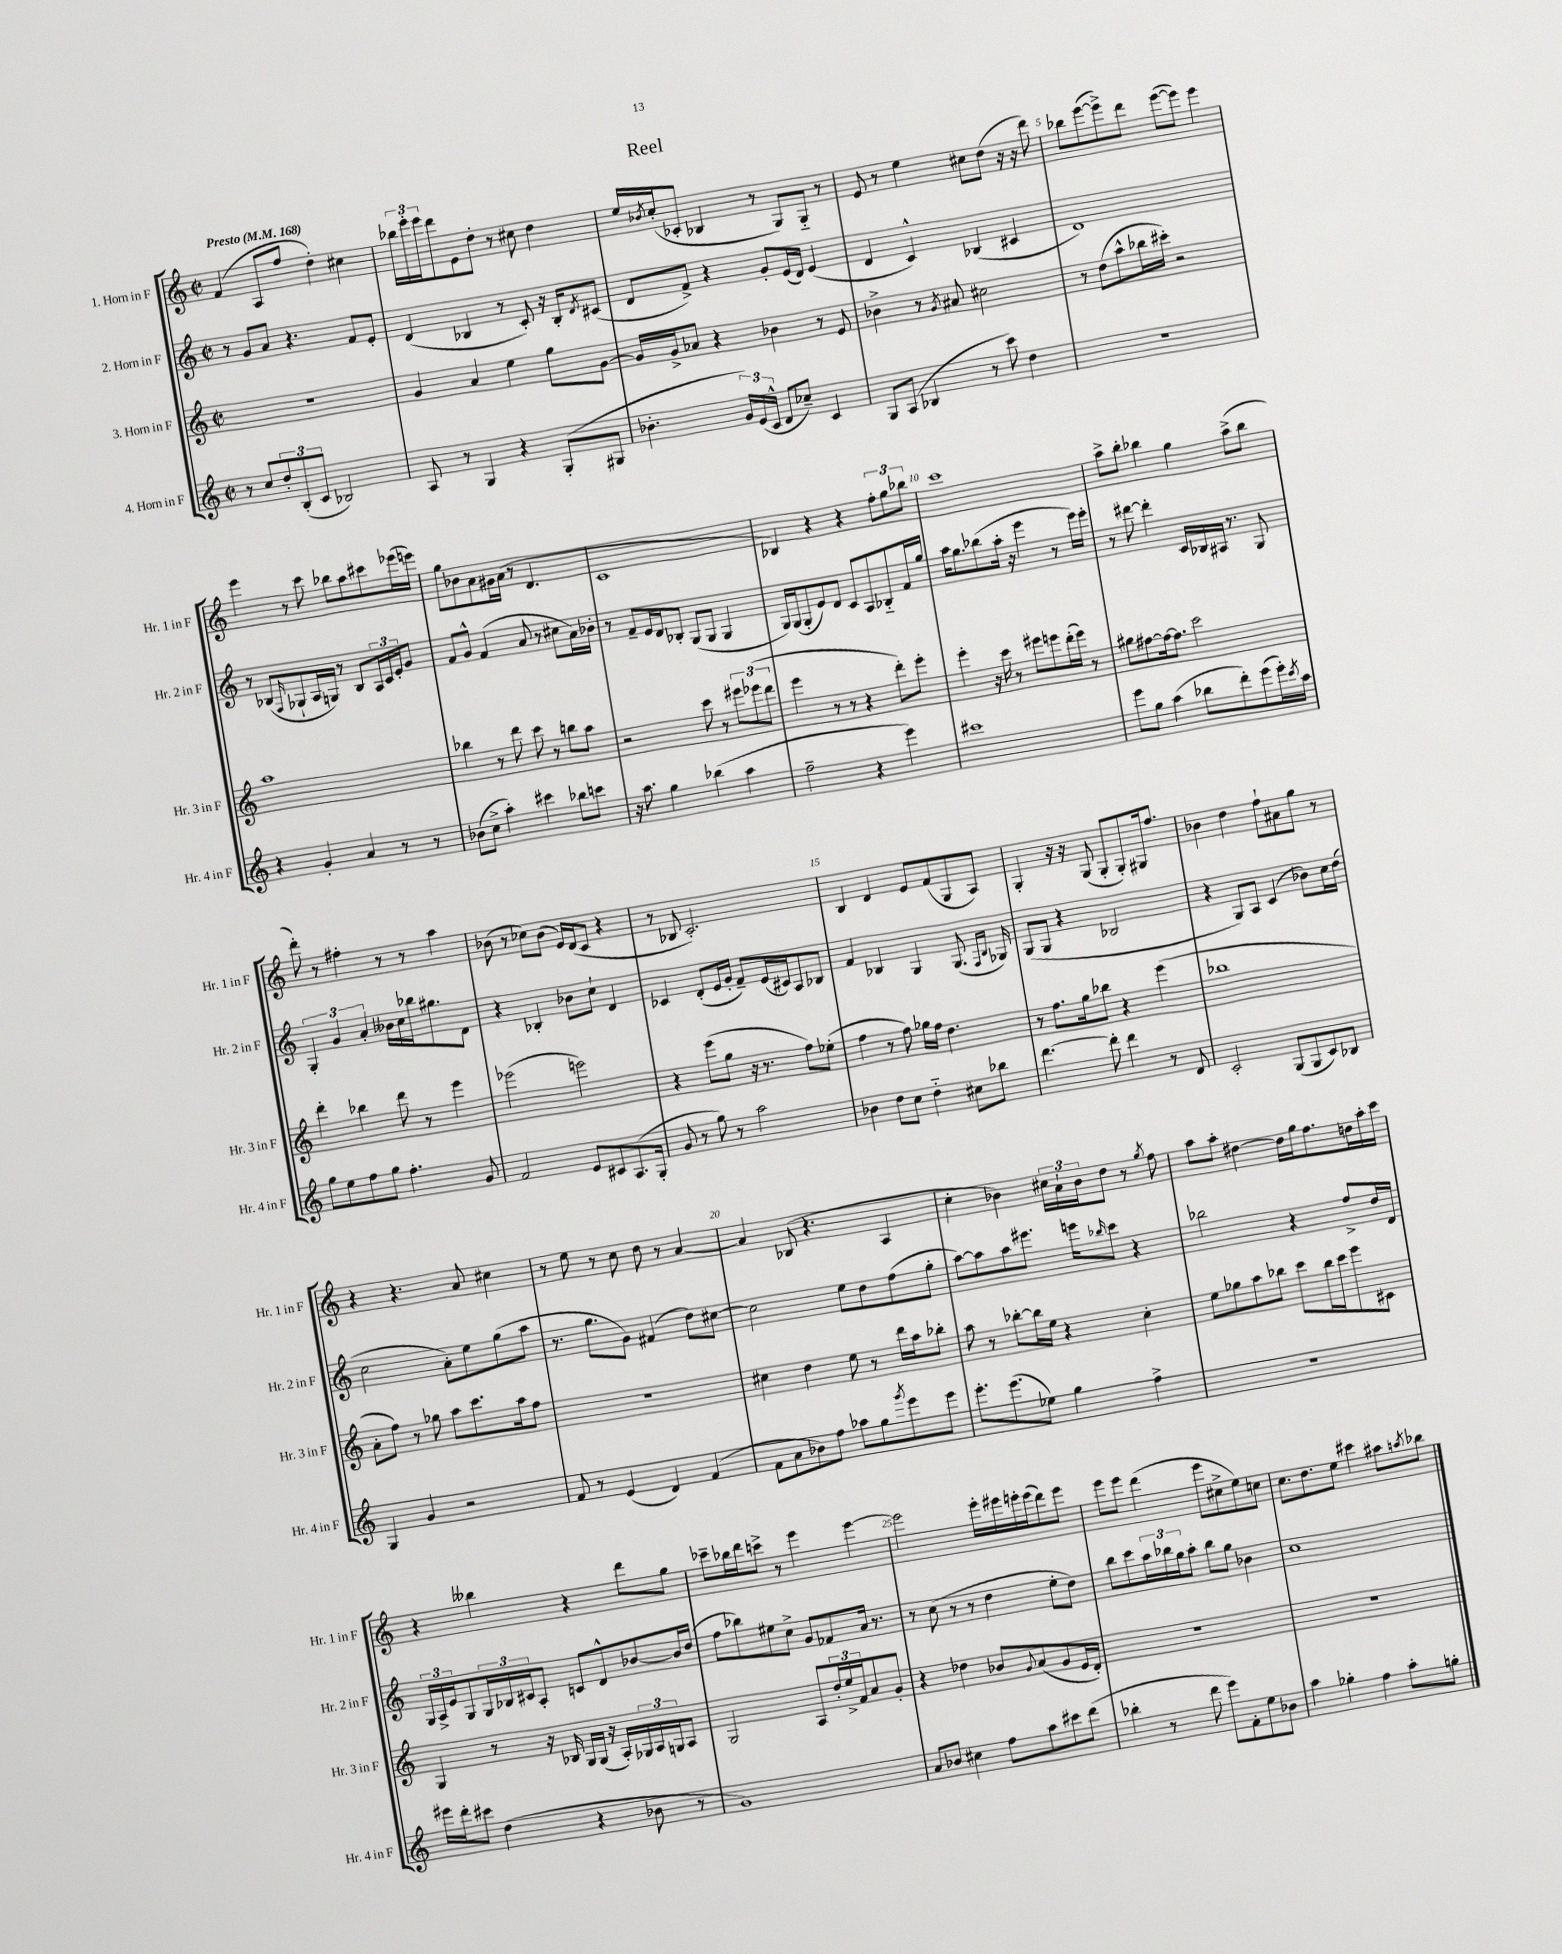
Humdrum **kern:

**kern	**kern	**kern	**kern
*staff4	*staff3	*staff2	*staff1
*clefG2	*clefG2	*clefG2	*clefG2
*k[]	*k[]	*k[]	*k[]
*M2/2	*M2/2	*M2/2	*M2/2
*met(c|)	*met(c|)	*met(c|)	*met(c|)
*MM168	*MM168	*MM168	*MM168
8r	1r	8r	(4f/
8cc/L	.	8g/L	.
12dd'/	.	8a/J	8A/L
(12B'/	.	.	.
.	.	4.r	8ff/J
12c/J	.	.	.
2B-/)	.	.	4dd'\)
.	.	8f/L	4cc#\
.	.	8e'/J	.
=	=	=	=
8A/	4g/	(4d/	24bb-\LL
.	.	.	24eee'\
.	.	.	24eee\J
8r	.	.	8ddd\
4G/	4a/	4B-/	8e\
.	.	.	8dd'\J
4r	4ee\	8r	8r
.	.	8c'/)	8cc#\
(8G'/L	8gg\L	16r	4dd\
.	.	16B-'/LK	.
.	.	8qd/	.
8G#/J	[8g\J	(8c#/J	.
=	=	=	=
4.b-'\	16g/]LL	8d/L	16ee/LL
.	.	.	8qb-/
.	16g^/J	.	(16cc'/J
.	8a-/J	8f^/J)	8c-'/J
.	4r	4r	4B-/
24g/LL)	.	.	.
(24e/	.	.	.
24c^^/JJ	.	.	.
8d/L	4b-\	8g'/L	8r
8cc-~/J)	.	(16e/L	8G/L)
.	.	16d/JJ)	.
4c/	8r	(4e/	8G'~/J
.	8e/	.	8r
=	=	=	=
8G/L	4b-^\	4d/	8e/
(8A/J	.	.	8r
4B-/	8r	4c^^/)	4ee\
.	8qg/	.	.
.	8a#/	.	.
8r	2cc#\	(4B-/	8cc#\L
8ccc\)	.	.	(8dd\J
4dd\	.	4c#/	16r
.	.	.	16r
.	.	.	8ddd\)
=	=	=	=
1r	8r	1d)	8bb-\L
.	(8dd\L	.	([8eee\
.	8aa^^\	.	8eee^\])
.	16bb-\L	.	8ddd\J
.	16ccc#'\JJ)	.	.
.	2r	.	([8eee\L
.	.	.	8eee\]J)
.	.	.	4eee\
=	=	=	=
4r	1aa	8r	4eee\
.	.	(8B-/L	.
.	.	16qqF/	.
4g'/	.	8G-`/	8r
.	.	16A/L	8ccc\
.	.	16G/JJ)	.
4a/	.	8r	8bb-\L
.	.	8B-/L	8aa\
8r	.	24A/L	8ccc#\
.	.	24c/	.
.	.	24e'/J	.
8r	.	8g/J	(16eee-\L
.	.	.	16eee\JJ)
=	=	=	=
(8b-\L	4bb-\	8f/L	8gg\L
8cc^\J	.	8g^^/J	8b-\
4aa'\)	8r	(4f/	8a\
.	8ddd\	.	16g#\L
.	.	.	(16a\JJ
4ccc#\	8ccc\	8a/	8r
.	8r	8r	4.d/
8bb-\L	8bb\L	8cc#\L	.
8ccc\J	8aa\J	16a\L)	.
.	.	16b-'\JJ	.
=	=	=	=
16r	2r	8r	1c
8.aa\	.	.	.
.	.	8f~/L	.
4gg\	.	16e/L	.
.	.	16d/J	.
.	.	8B-'/J	.
(4bb-\	8ccc\	(8G/L	.
.	8r	8G/J	.
4aa\	12eee#\L	4G/	.
.	(12eee-\	.	.
.	12ddd\J	.	.
=	=	=	=
2ff~\	4eee\	16G/LL)	4B-/)
.	.	(16G/J	.
.	.	8G'/	.
.	8r	8e/)	4r
.	8r	8d/J	.
4r	4r	8c/L	4r
.	.	8A/	.
4eee\)	8ddd'\L)	8B-'~/	12ff'\L
.	.	.	12gg\
.	8eee'\J	16f/L	.
.	.	.	12bb-\J
.	.	16gg/JJ	.
=	=	=	=
1ccc#	4eee'\	16aa\LK	1ccc
.	.	8.gg\	.
.	16r	(8bb-\	.
.	16ccc\	.	.
.	8r	16aa'\Jk	.
.	.	16r	.
.	8eee#\L	4eee\	.
.	8eee\	.	.
.	(16ddd'\L	8r	.
.	16eee\JJ)	.	.
.	8r	16eee\LL)	.
.	.	16eee'\JJ	.
=	=	=	=
8eee\L	8gg#\L	8r	8aa^\L
8gg\J	[8ff#\	[8ddd#\	8bb'\J
(4aa\	16ff#\_k	4ddd#'\]	4bb-\
.	8.ff#\]J	.	.
8bb-\L	2ccc\	16c/LL	4gg\
.	.	16B-/	.
8ddd'\)	.	16A#/JJ	.
.	.	8.r	.
(8eee\	.	.	(8aa^\L
16eee'\L)	.	8G/	8bb-\J
8qccc/	.	.	.
16aa\JJ	.	.	.
=	=	=	=
8gg\L	4ddd'\	6G'/	8ddd'\)
8ee\	.	.	8r
.	.	6g/	.
8ff\	4bb-\	.	4ff#'\
.	.	6a'/	.
8gg\J	.	.	.
4.ff'\	8ddd\	16b--\LL	8r
.	.	16cc\	.
.	8r	16bb-\J	8r
.	.	8.gg#\	.
.	4eee\	.	4aa\
8g/	.	8d\J	.
=	=	=	=
2f/	(2eee-\	4r	(8b-\
.	.	.	8r
.	.	4B-'/	8cc-\L)
.	.	.	(8b-\J
8e/L	2eee\)	8b-\L	16e/LL)
.	.	.	(16d/J
8c#/	.	8cc`\J	8c/J
(8.A/	.	4d/	4r
16G'/Jk	.	.	.
=	=	=	=
8g/	4r	4c-/	8r
8r	.	.	8B-/
8gg\)	(8eee\L	(8d'/L	2.c'/)
8r	8gg\J	16e/L	.
.	.	16g'/JJ	.
2aa\	16r	8f~/L)	.
.	8.r	.	.
.	.	(16e/L	.
.	.	16c#/J)	.
.	8ff\L)	8A/	.
.	(8ee-'\J	8B-/J	.
=	=	=	=
4b-\	4ff\	4f/	4B/
8dd\L	8r	4B-/	4d/
8cc\J	8ff\)	.	.
4dd'~\	16gg-\LL	4G/	8e/L
.	16ff\JJ	.	.
.	4.dd\	.	(8f/
8cc#\L	.	(8.G/	8G/
8bb-\J	.	.	8A/J)
.	.	16qqF/LL	.
.	.	16qqB-/JJ	.
.	.	16G-/)	.
=	=	=	=
[4.ddd\	8r	(8G/L	4G'/
.	8.ff\L	8G/J	.
.	.	4r	16r
.	16gg\k	.	16r
8ddd'\]	8bb-\J	.	(8G/
4ddd\	4r	2B-/	8G'/L
.	.	.	8G'/)
8r	(4eee\	.	16G#/k
.	.	.	8.ff/J
8d/	.	.	.
=	=	=	=
2c'/	1bb-	4r	4b-\
.	.	8G/L)	4dd\
.	.	8A/J	.
(8G/L	.	(4c/	8ff`\L
8G/	.	.	8a#\
8c/)	.	8b-\L)	8gg\J
8B-/J	.	16cc\L	8r
.	.	(16dd\JJ	.
=	=	=	=
4G/	8a'\L	2cc\	4r
.	8ff\J)	.	.
4g/	8r	.	4.r
.	8gg-\	.	.
2r	8aa\L	8a'\L)	.
.	8.ccc\	8ee\	8a/
.	.	(8gg\	4cc#\
.	16aa\k	.	.
.	8ff\J	8aa\J	.
=	=	=	=
8f/	1r	8.r	8r
8r	.	.	8ee\
.	.	8.gg\L	.
(4e/	.	.	8r
.	.	8g\J)	8cc\
4d/)	.	(4f#/	8dd\
.	.	.	8r
(4f/	.	8dd\L)	[4a/
.	.	[8cc#\J	.
=	=	=	=
8f\L	4cc#\	2cc#\]	4a/]
8a\	.	.	.
8b-\)	4dd\	.	(8B-/
8ff\J	.	.	4.r
8aa-\L	8ee\	8ee\L	.
8gg\	8r	8dd\	.
8qggg/	.	.	.
8eee\	16ddd\LL	(8ff\	4A/
.	16aa\J	.	.
8eee\J	8bb-'\J	8gg'\J	.
=	=	=	=
8.eee'\L	8aa\	[8aa\L)	4cc'\
.	8r	8aa\]	.
(8.eee\	.	.	.
.	[8bb-'\L	8aa\	4b-\)
8ee-\J)	16bb-\]L	8.eee#\J	.
.	16ee\JJ	.	.
4gg\	4r	.	24cc#\LL
.	.	.	24a`\
.	.	16eee\LK	.
.	.	.	24b-\J
.	.	16qqbb-/	.
.	.	8ccc\J	8dd\J
4ff^\	4cc'\	4r	8r
.	.	.	8qgg/
.	.	.	8ff\
=	=	=	=
1r	8ee\L	2bb-\	8aa\L
.	8gg-\	.	8aa'\J
.	8aa\	.	[4dd#\
.	8bb-\J	.	.
.	8ccc\L	4r	16dd#\]LL
.	.	.	16gg\J
.	16bb-\L	.	8.ff\
.	16ccc\J	.	.
.	8eee\	8ff^/L	.
.	.	.	16dd\L
.	8c#\J	16dd/L	16aa'\
.	.	16d/JJ	16ccc\JJ
=	=	=	=
16eee#\LL	4G/	24G/LL	4r
.	.	24A^/	.
16ddd'\J	.	.	.
.	.	24e/J	.
8ccc#\J	.	8G/	.
(4dd\	8r	24G/L	4bb--\
.	.	24B-/	.
.	.	24c#/J	.
.	16r	8A'/J	.
.	16B-/	.	.
4r	16G/LL	8c/L	4r
.	(16G/JJ	.	.
.	16r	8d^^/	.
.	16A'/LL)	.	.
8b-\	24G-/	[8b-/	8ddd\L
.	24A/	.	.
.	24G/J	.	.
8r	8A/J	16b-/]L	8gg\J
.	.	(16dd/JJ	.
=	=	=	=
1g)	2G/	8ff\L	8ccc-~\L
.	.	8bb-\)	16bb-\L
.	.	.	16ddd\J
.	.	8ee#\	8ccc^\J
.	.	8cc^\J	8r
.	8A/L	8g/L	4eee\
.	24dd'/L	8f-/	.
.	24ee^/	.	.
.	24f/J	.	.
.	8a/	16a/Jk	[4eee\
.	.	8.r	.
.	8g'/J	.	.
=	=	=	=
8a/L	4r	8r	2eee\]
8b-/J	.	(8cc\	.
4cc#\	4dd-\	8r	.
.	.	8r	.
8ff\L	8b-/L	4dd\	16eee'\LL
.	.	.	16eee#\
.	8qqg/	.	.
8aa\	(8a/	.	16eee'\
.	.	.	(16eee\J
8ccc#\	8g/	8ee'\L	8ddd\)
(8ddd\J	16e/L	8dd\J)	8eee\J
.	16d'/JJ)	.	.
=	=	=	=
4bb-'\	1r	8bb\L	8eee\L
.	.	8ccc\	8eee\J
8r	.	24aa\L	(4ddd\
.	.	24bb-\	.
.	.	24gg\J	.
8ddd\	.	8aa'\J	.
8eee\L)	.	8bb-\L	8eee\L
8f'\	.	8gg\J	8cc#^\
8ee\	.	4b-\	8ee\)
8b-\J	.	.	8cc\J
=	=	=	=
4aa\	1r	1cc	8.cc\L
.	.	.	8.dd\
4gg-'\	.	.	.
.	.	.	8ee\J
4ff\	.	.	4ccc#\
8aa'\L	.	.	8aa#\L
.	.	.	8qaa/
8gg'\J	.	.	8bb-\J
==	==	==	==
*-	*-	*-	*-
